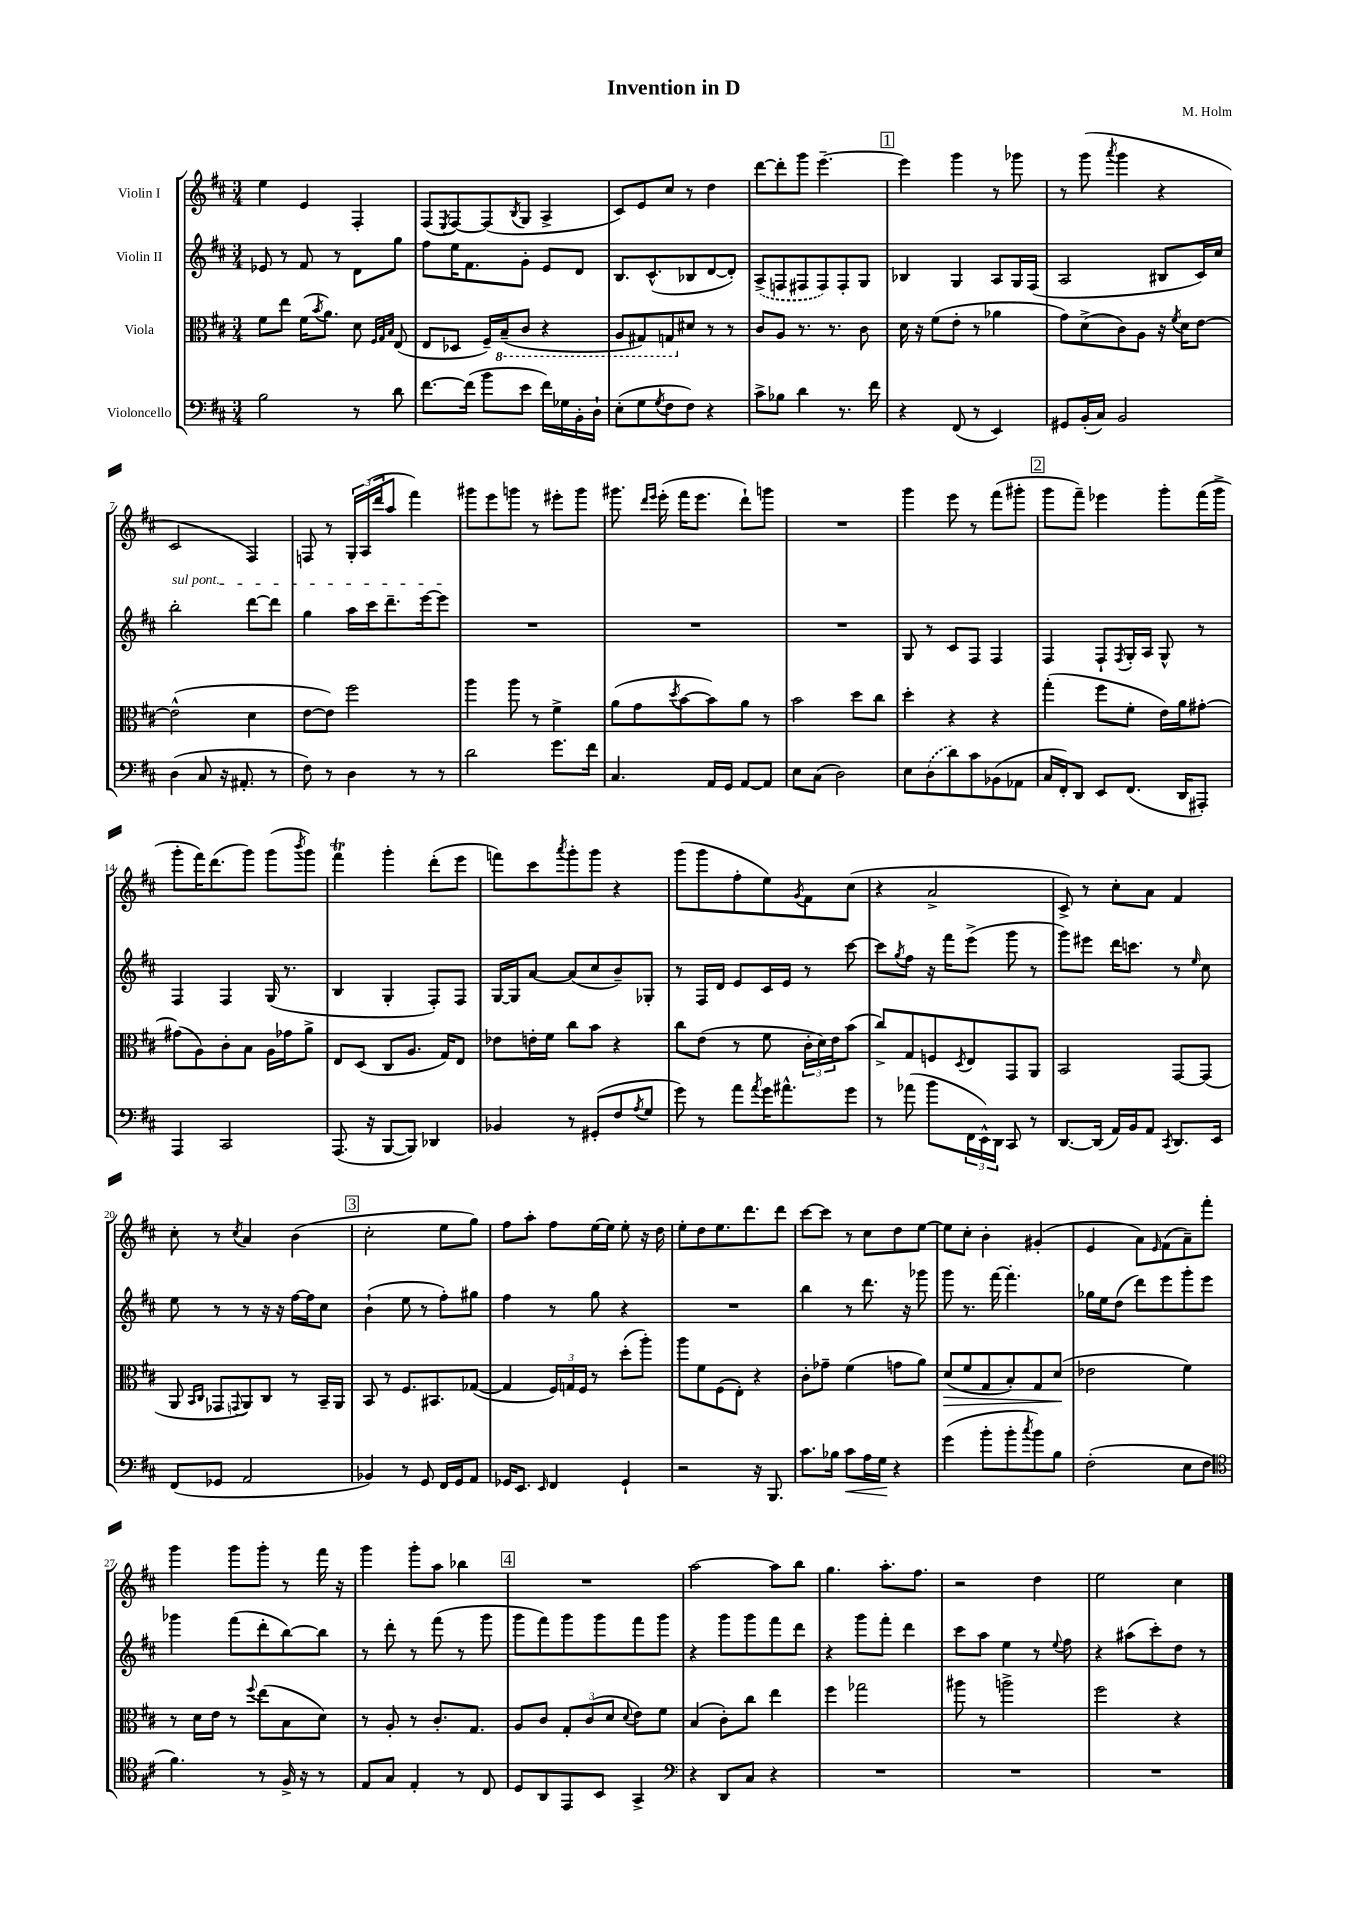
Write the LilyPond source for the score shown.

\header { title = "Invention in D" composer = "M. Holm" }
<<
\new StaffGroup <<
\new Staff = "s0" \with { instrumentName = "Violin I" } {
    \clef treble \key d \major \numericTimeSignature \time 3/4
    e''4 e'4 fis4-. |
    fis8( \acciaccatura { e8 } fis8~) fis8( \acciaccatura { b8 } g8 a4-> |
    cis'8) e'8 cis''8 r8 d''4 |
    d'''8~ d'''8-. g'''8 e'''4.~-- |
    \mark \markup { \box "1" } e'''4 g'''4 r8 ges'''8 |
    r8 g'''8( \acciaccatura { a'''8 } g'''4 r4 |
    cis'2 fis4) |
    f8 r8 \tuplet 3/2 { g16-. a16( d'''16 } a''8 fis'''4) |
    gis'''8 e'''8 g'''8 r8 eis'''8-. g'''8 |
    gis'''8. \grace { d'''16 e'''16 } e'''16-.( fis'''16 e'''8. d'''8-!) g'''8 |
    R2. |
    g'''4 e'''8 r8 fis'''8( gis'''8-. |
    \mark \markup { \box "2" } g'''8 fis'''8--) ees'''4 g'''8-. fis'''16( g'''16-> |
    g'''8-. fis'''16) d'''8.( g'''8) g'''8( \acciaccatura { b'''8 } g'''8) |
    fis'''4\trill g'''4-. d'''8-.( e'''8 |
    f'''8) cis'''8 \acciaccatura { a'''8 } g'''8-. g'''8 r4 |
    g'''8( g'''8 fis''8-. e''8) \acciaccatura { g'8 } fis'8 cis''8( |
    r4 a'2-> |
    cis'8->) r8 cis''8-. a'8 fis'4 |
    cis''8-. r8 \acciaccatura { cis''8 } a'4 b'4( |
    \mark \markup { \box "3" } cis''2-. e''8 g''8) |
    fis''8 a''8-. fis''8 e''16~ e''16 e''8-. r16 d''16 |
    e''8-. d''8 e''8. d'''8. d'''8 |
    cis'''8~ cis'''8 r8 cis''8 d''8 e''8~ |
    e''8 cis''8-. b'4-. gis'4-.( |
    e'4 a'8) \grace { e'16 } fis'8( a'8--) fis'''8-. |
    g'''4 g'''8 g'''8-. r8 fis'''16 r16 |
    g'''4 g'''8-. a''8 bes''4 |
    \mark \markup { \box "4" } R2. |
    a''2~ a''8 b''8 |
    g''4. a''8.-. fis''8. |
    r2 d''4 |
    e''2 cis''4 \bar "|." |
}
\new Staff = "s1" \with { instrumentName = "Violin II" } {
    \clef treble \key d \major \numericTimeSignature \time 3/4
    ees'8 r8 fis'8 r8 d'8 g''8 |
    fis''8 e''16 fis'8. g'8-. e'8 d'8 |
    b8. cis'8.-^( bes8 d'8~ d'8-.) |
    \once \slurDashed a8->( f8 fis8 fis8) fis8-. g8 |
    \mark \markup { \box "1" } bes4 g4 a8 g16 fis16( |
    a2 bis8 cis'16) cis''16 |
    \once \override TextSpanner.bound-details.left.text = \markup { \italic "sul pont." } b''2-.\startTextSpan d'''8~ d'''8 |
    g''4 a''16 cis'''16 d'''8.-- e'''16~ e'''8\stopTextSpan |
    R2. |
    R2. |
    R2. |
    g8 r8 cis'8 fis8 fis4 |
    \mark \markup { \box "2" } fis4 fis8-! \acciaccatura { fis8 } g16-. a16 g8-^ r8 |
    fis4 fis4 g16( r8. |
    b4 g4-. fis8-.) fis8 |
    g16~ g16 a'8~ a'8( cis''8 b'8--) ges8-. |
    r8 fis16 d'16 e'8 cis'16 e'16 r8 cis'''8~ |
    cis'''8 \acciaccatura { g''8 } fis''8 r16 fis'''16 e'''8->( g'''8 r8 |
    g'''8) eis'''8 d'''16 c'''8. r8 \grace { e''16 } cis''8 |
    e''8 r8 r8 r16 r16 fis''16~ fis''16 cis''8 |
    \mark \markup { \box "3" } b'4-!( e''8 r8 fis''8-.) gis''8 |
    fis''4 r8 g''8 r4 |
    R2. |
    b''4 r8 d'''8. r16 ges'''8 |
    g'''8 r8. fis'''16~ fis'''4.-. |
    ges''16 e''16 d''8( d'''8) e'''8 g'''8-. e'''8 |
    ges'''4 fis'''8( d'''8-. b''8~) b''8 |
    r8 d'''8-. r8 fis'''8( r8 g'''8 |
    \mark \markup { \box "4" } g'''8 fis'''8) g'''8 g'''8 fis'''8 g'''8 |
    r4 g'''8 g'''8 fis'''8 d'''8 |
    r4 g'''8 fis'''8-. d'''4 |
    cis'''8 a''8 e''4 r8 \appoggiatura { e''8 } fis''8 |
    r4 ais''8( cis'''8-.) d''8 r8 \bar "|." |
}
\new Staff = "s2" \with { instrumentName = "Viola" } {
    \clef alto \key d \major \numericTimeSignature \time 3/4
    fis'8 e''8 fis'16( \acciaccatura { b'8 } a'8.) d'8 \grace { fis32 g32 b32 } e8( |
    e8 des8 fis16--) \ottava #-1 b,16--( cis8 r4 |
    a,8 gis,8) g,8 \ottava #0 dis'8 r8 r8 |
    cis'8 a8 r8. r8. cis'8 |
    \mark \markup { \box "1" } d'16 r16 fis'8( e'8-. r8 aes'4 |
    g'8) d'8->( cis'8) a8 r16 \acciaccatura { fis'8 } d'16 e'8~ |
    e'2-^( d'4 |
    e'8~ e'8) fis''2 |
    a''4 a''8 r8 fis'4-> |
    a'8( g'8 \acciaccatura { d''8 } b'8~ b'8) a'8 r8 |
    b'2 d''8 cis''8 |
    d''4-. r4 r4 |
    \mark \markup { \box "2" } g''4-.( fis''8 fis'8-. e'16) a'16 gis'8~-. |
    gis'8( a8) cis'8-. b8 a16 ges'16 a'8-> |
    e8 d8( cis8 a8. g16) e8 |
    ees'8 e'16-. fis'16 cis''8 b'8 r4 |
    cis''8 e'8( r8 fis'8 \tuplet 3/2 { cis'16-. d'16) e'16 } b'8( |
    cis''8->) g8 f8 \acciaccatura { d8 } e8 g,8 a,8 |
    b,2 g,8~ g,8( |
    a,8 \grace { b,16 cis16 } ges,8 \appoggiatura { g,8 } a,8) cis8 r8 b,16-- a,16 |
    \mark \markup { \box "3" } b,8 r8 fis8. bis,8. ges8~( |
    ges4 \tuplet 3/2 { fis16) g16 fis16 } r8 d''8-.( a''8-.) |
    a''8 fis'8 fis8( e8-.) r4 |
    cis'8-. ges'8-- fis'4( g'8 a'8) |
    d'8\>( fis'8 g8 b8-.) g8 d'8\!( |
    ees'2 fis'4) |
    r8 d'16 e'16 r8 \appoggiatura { fis''8 } e''8( b8 d'8) |
    r8 a8-. r8 cis'8.-. g8. |
    \mark \markup { \box "4" } a8 cis'8 \tuplet 3/2 { g8-. cis'8( d'8 } \appoggiatura { d'8 } e'8) fis'8 |
    b4( cis'8-.) cis''8 e''4 |
    fis''4 ges''2 |
    ais''8 r8 a''2-> |
    fis''2 r4 \bar "|." |
}
\new Staff = "s3" \with { instrumentName = "Violoncello" } {
    \clef bass \key d \major \numericTimeSignature \time 3/4
    b2 r8 d'8 |
    fis'8.~ fis'16( b'8 e'8 fis'16) ges16 b,16-. d16-! |
    e8-.( g8 \acciaccatura { g8 } fis8 fis8) r4 |
    cis'8-> bes8 d'4 r8. fis'16 |
    \mark \markup { \box "1" } r4 fis,8( r8 e,4) |
    gis,8 b,16-.( cis16) b,2 |
    d4( cis8 r16 ais,8.-. r8 |
    fis8) r8 d4 r8 r8 |
    d'2 g'8. fis'16 |
    cis4. a,16 g,16 a,8~ a,8 |
    e8 cis8( d2) |
    e8 \once \slurDashed d8( d'8) cis'8 bes,8( aes,8 |
    \mark \markup { \box "2" } cis16 fis,16-.) d,8 e,8 fis,8.( d,16 ais,,8-.) |
    a,,4 cis,2 |
    a,,8.( r16 b,,8~ b,,8) des,4 |
    bes,4 r8 gis,8-.( fis8 \acciaccatura { a8 } g8 |
    g'8) r8 a'8 \acciaccatura { a'8 } g'16 ais'8.-^ g'8 |
    r8 aes'8( b'8 \tuplet 3/2 { fis,16 e,16-^) d,16 } cis,8 r8 |
    d,8.~ d,16( a,16) b,16 a,8 \acciaccatura { cis,8 } d,8. e,16 |
    fis,8( ges,8 a,2 |
    \mark \markup { \box "3" } bes,4) r8 g,8 fis,16 g,16 a,8 |
    ges,16 e,8. \grace { e,16 } fis,4 ges,4-! |
    r2 r16 b,,8. |
    cis'8. bes16 cis'8\< a16 g16\! r4 |
    g'4( b'8-. b'8-. \acciaccatura { cis''8 } b'8) b8 |
    fis2-.( e8 fis8 |
    \clef tenor fis'4.) r8 fis16-> r16 r8 |
    e8 g8 e4-. r8 cis8 |
    \mark \markup { \box "4" } d8 a,8 e,8 b,8 g,4-> |
    \clef bass r4 d,8 cis8 r4 |
    R2. |
    R2. |
    R2. \bar "|." |
}
>>
>>
